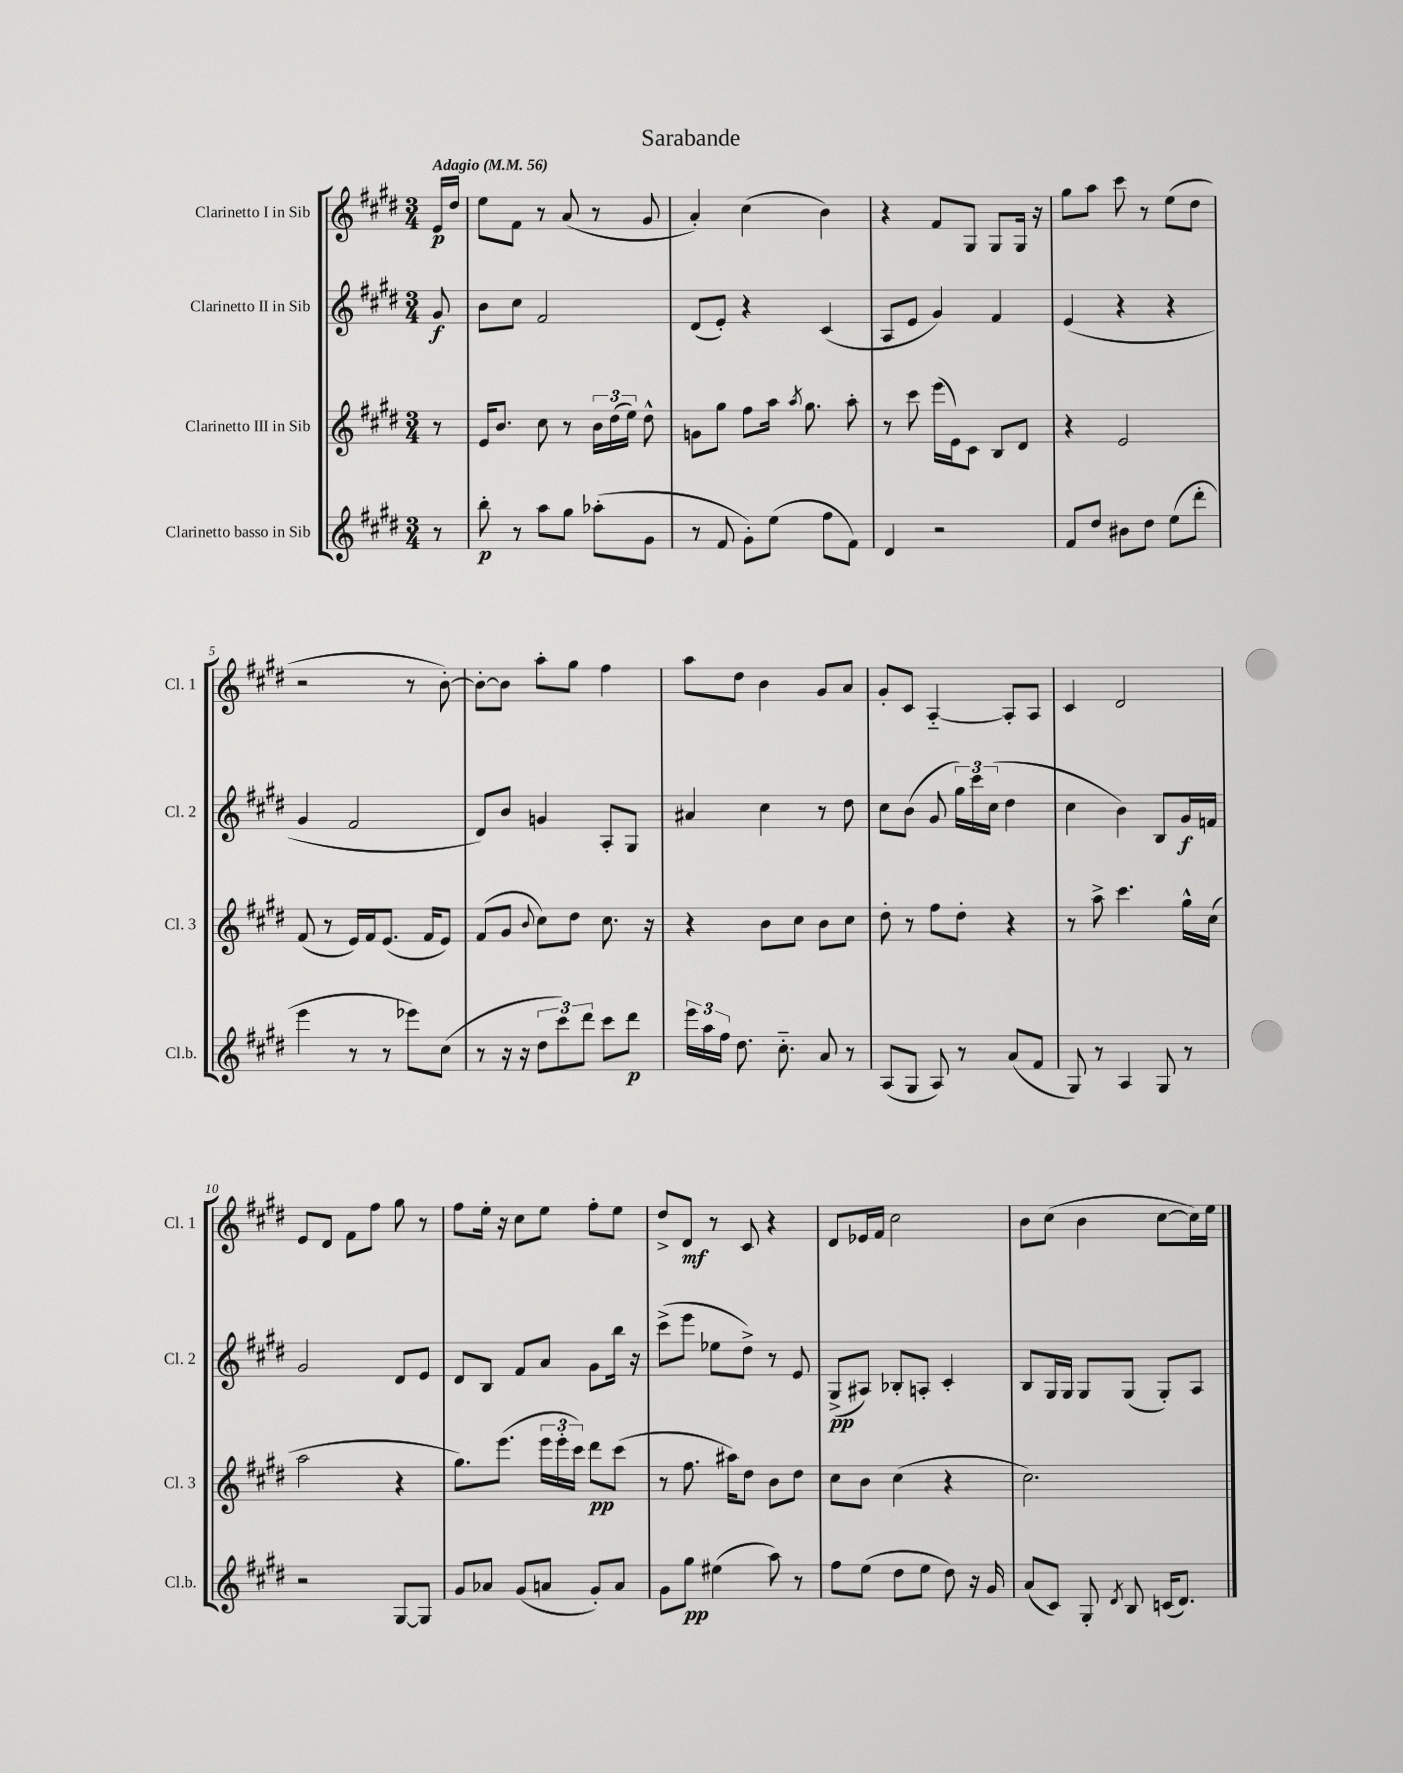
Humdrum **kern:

**kern	**kern	**kern	**kern
*staff4	*staff3	*staff2	*staff1
*clefG2	*clefG2	*clefG2	*clefG2
*k[f#c#g#d#]	*k[f#c#g#d#]	*k[f#c#g#d#]	*k[f#c#g#d#]
*M3/4	*M3/4	*M3/4	*M3/4
*MM56	*MM56	*MM56	*MM56
8r	8r	8g#	16e
.	.	.	16dd#
=	=	=	=
8bb'	16e	8b	8ee
.	8.b	.	.
8r	.	8cc#	8f#
8aa	8cc#	2f#	8r
8gg#	8r	.	(8a
(8aa-'	24b	.	8r
.	(24dd#	.	.
.	24ee)	.	.
8g#	8dd#^^	.	8g#
=	=	=	=
8r	8g	(8d#	4a')
8f#	8gg#	8e')	.
8g#')	8ff#	4r	(4cc#
(8ee	16aa	.	.
.	8qaa	.	.
.	8.gg#	.	.
8ff#	.	(4c#	4b)
8f#)	8aa'	.	.
=	=	=	=
4d#	8r	8A	4r
.	8ccc#	8e	.
2r	(16eee	4g#)	8f#
.	16e)	.	.
.	8c#	.	8G#
.	8B	4f#	8G#
.	8d#	.	16G#
.	.	.	16r
=	=	=	=
8f#	4r	(4e	8gg#
8dd#	.	.	8aa
8b#	2e	4r	8ccc#
8dd#	.	.	8r
(8ee	.	4r	(8ee
8ddd#'	.	.	8dd#
=	=	=	=
4eee	(8f#	4g#	2r
.	8r	.	.
8r	16e)	2f#	.
.	16f#	.	.
8r	(8.e	.	.
8eee-)	.	.	8r
.	16f#	.	.
(8cc#	8e)	.	[8b')
=	=	=	=
8r	(8f#	8d#)	8b'_
16r	8g#	8b	8b]
16r	.	.	.
.	8qqb	.	.
12dd#	8cc#)	4g	8aa'
12ccc#)	.	.	.
.	8dd#	.	8gg#
12ddd#	.	.	.
8ccc#	8.cc#	8A'	4ff#
8ddd#	.	8G#	.
.	16r	.	.
=	=	=	=
24eee	4r	4a#	8aa
24aa	.	.	.
24ff#	.	.	.
8.dd#	.	.	8dd#
.	8b	4cc#	4b
8.cc#'~	.	.	.
.	8cc#	.	.
8a	8b	8r	8g#
8r	8cc#	8dd#	8a
=	=	=	=
(8A	8dd#'	8cc#	8g#'
8G#	8r	(8b	8c#
8A)	8ff#	8g#	[4A'~
8r	8dd#'	24gg#)	.
.	.	24ccc#	.
.	.	(24cc#	.
(8a	4r	4dd#	8A']
8f#	.	.	8A
=	=	=	=
8G#)	8r	4cc#	4c#
8r	8aa^	.	.
4A	4.ccc#	4b)	2d#
8G#	.	8B	.
8r	16gg#^^	16g#	.
.	(16cc#	16f	.
=	=	=	=
2r	2aa	2g#	8e
.	.	.	8d#
.	.	.	8f#
.	.	.	8ff#
[8G#	4r	8d#	8gg#
8G#]	.	8e	8r
=	=	=	=
8g#	8.gg#)	8d#	8ff#
8a-	.	8B	16ee'
.	(8.eee	.	16r
(8g#	.	8f#	8cc#
8a	24eee	8a	8ee
.	24eee'	.	.
.	24ccc#)	.	.
8g#')	8ddd#	8g#	8ff#'
8a	(8ccc#	16bb	8ee
.	.	16r	.
=	=	=	=
8g#	8r	(8ccc#^	8dd#^
8gg#	8.ff#	8eee	8d#
(4ee#	.	8ee-	8r
.	16aa#)	.	.
.	8dd#	8dd#^)	8c#
8aa)	8b	8r	4r
8r	8dd#	8e	.
=	=	=	=
8ff#	8cc#	(8G#^	8d#
(8ee	8b	8A#)	16e-
.	.	.	16f#
8dd#	(4cc#	8B-'	2cc#
8ee	.	8A'	.
8dd#)	4r	4c#'	.
16r	.	.	.
16g#	.	.	.
=	=	=	=
(8a	2.cc#)	8B	8b
8c#)	.	16G#	(8cc#
.	.	16G#	.
8G#'	.	8G#	4b
8qd#	.	.	.
8B	.	(8G#	.
(16c	.	8G#')	[8cc#
8.d#)	.	.	.
.	.	8A	16cc#])
.	.	.	16ee
==	==	==	==
*-	*-	*-	*-
